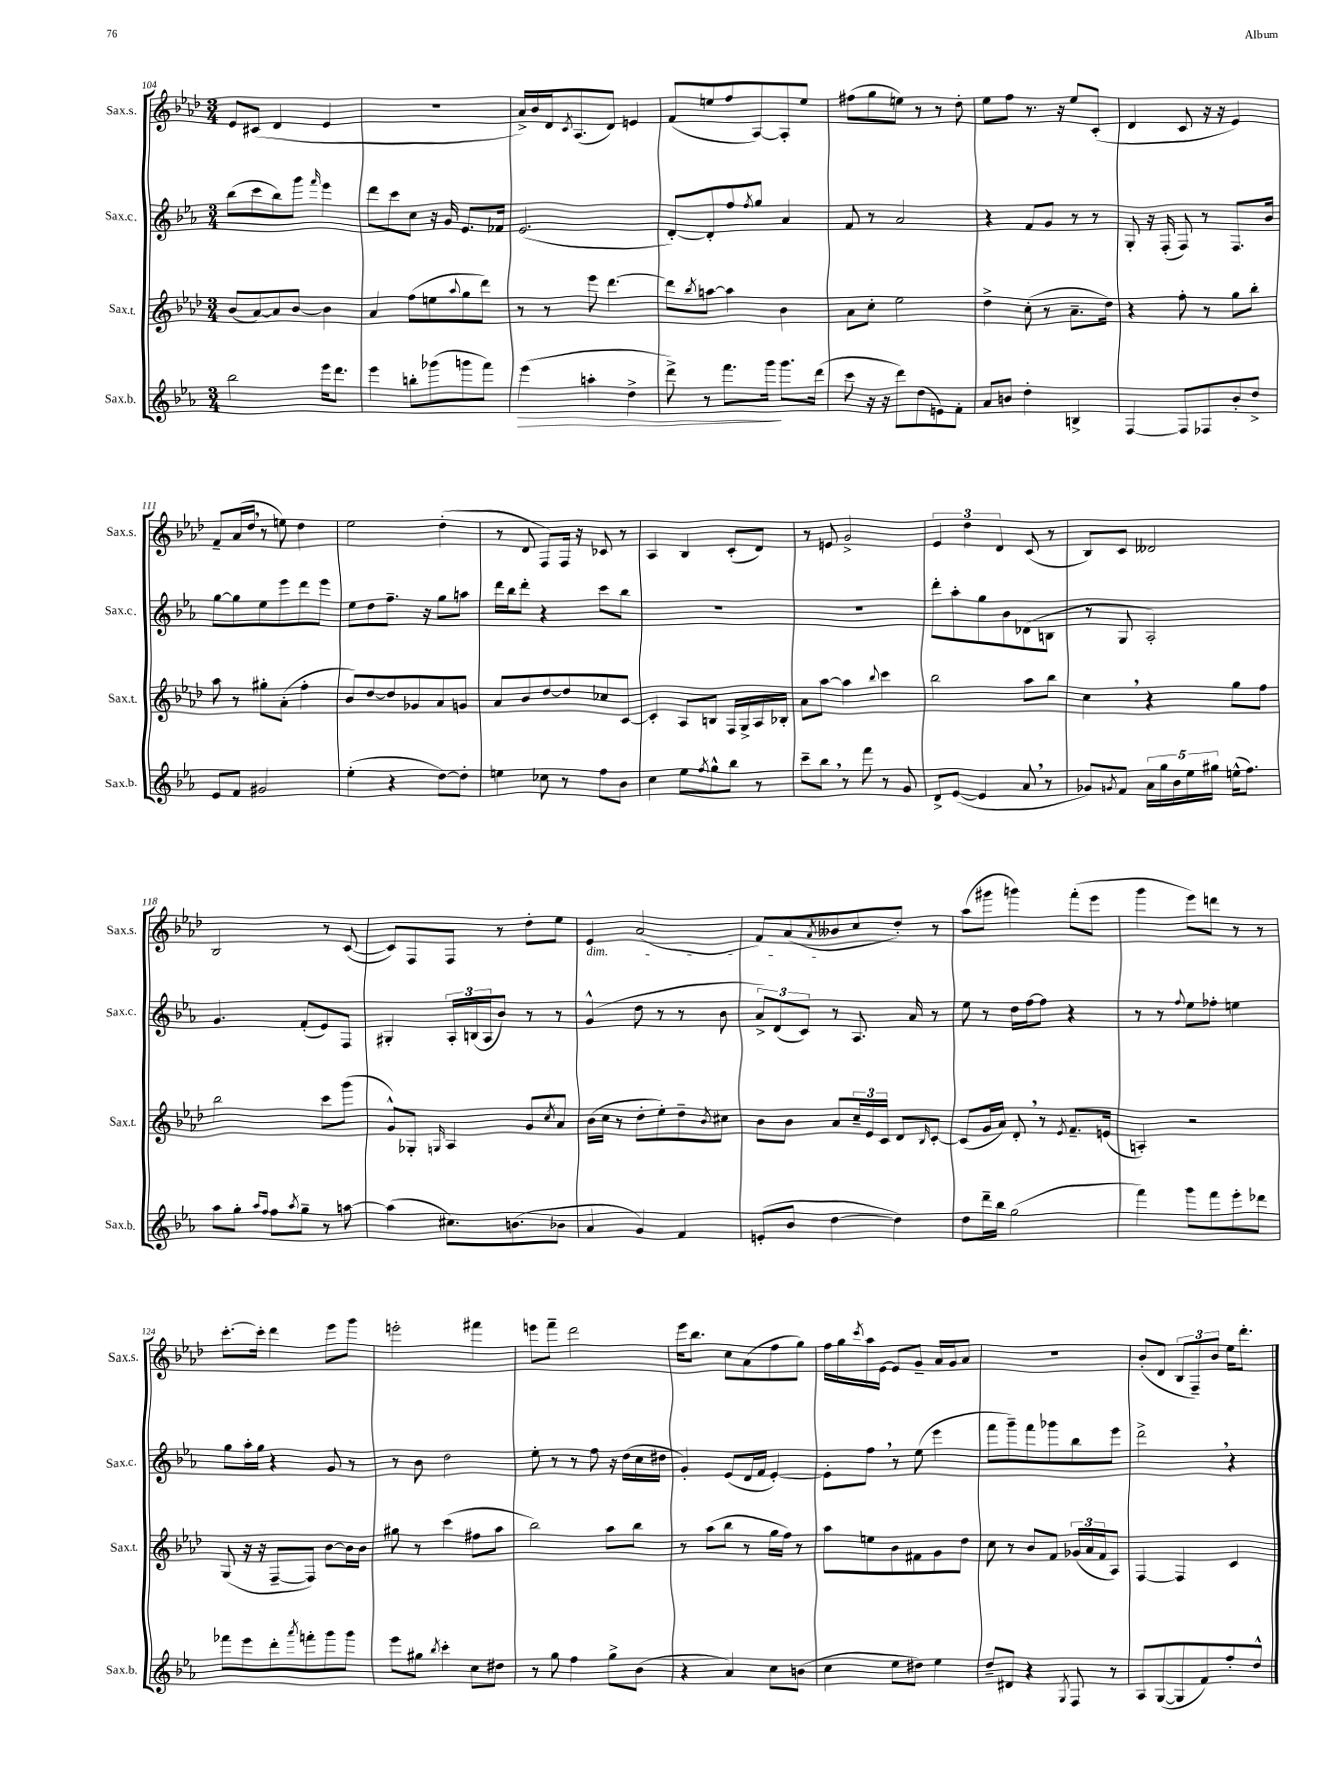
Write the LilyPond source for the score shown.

<<
\new StaffGroup <<
\new Staff = "s0" \with { instrumentName = "Sax.s." shortInstrumentName = "Sax.s." } {
    \clef treble \key aes \major \numericTimeSignature \time 3/4
    ees'8 cis'8( des'4 ees'4 |
    R2. |
    aes'16->) bes'16 des'16 \acciaccatura { c'8 } aes8.( des'8) e'4 |
    f'8( e''8 f''8 aes8~) aes8-. e''8 |
    fis''8( g''8 e''8) r8 r8 des''8-. |
    ees''8 f''8 r8. r16 ees''8 c'8-.( |
    des'4 c'8 r16 r16 ees'4) |
    f'8-- aes'16( des''16 \breathe r8 e''8) des''4 |
    ees''2 des''4-.( |
    r8 des'8 f8) f16 r16 ces'8 r8 |
    aes4 bes4 c'8-.( des'8) |
    r8 e'8 g'2-> |
    \tuplet 3/2 { ees'4 des''4 des'4 } c'8( r8 |
    bes8) c'8 deses'2 |
    bes2 r8 c'8~( |
    c'8) f8 f8 r8 des''8-. ees''8 |
    ees'4\dim aes'2( |
    f'8) aes'8( \acciaccatura { aes'8 } beses'8\! c''8 des''8-.) r8 |
    aes''8( gis'''8 g'''4) f'''8-.( ees'''8 |
    g'''4 ees'''8) d'''8 r8 r8 |
    c'''8.~-. c'''16-. des'''4 ees'''8 g'''8 |
    e'''2-. fis'''4 |
    e'''8 f'''8-- des'''2 |
    ees'''16 bes''8. c''8 aes'8( f''8 g''8) |
    f''16 g''16 \acciaccatura { c'''8 } aes''16 ees'16~ ees'8 g'8-- aes'16 g'16 aes'8 |
    R2. |
    bes'8-.( des'8 \tuplet 3/2 { bes8 f8--) bes'8 } ees''16 des'''8.-. \bar "|." |
}
\new Staff = "s1" \with { instrumentName = "Sax.c." shortInstrumentName = "Sax.c." } {
    \clef treble \key ees \major \numericTimeSignature \time 3/4
    bes''8( c'''8 bes''8) g'''8 \grace { f'''16 } ees'''4 |
    d'''8 c'''8 c''8 r16 g'16 ees'8. fes'16 |
    ees'2.( |
    d'8~-.) d'8-. f''8 \acciaccatura { f''8 } g''8 aes'4 |
    f'8 r8 aes'2 |
    r4 f'8 g'8 r8 r8 |
    g8-. r16 f16-.( f8) r8 f8. bes'16 |
    g''8~ g''8 ees''8 ees'''8 d'''8 ees'''8 |
    ees''8 d''8 f''8.-- r16 g''8 a''8 |
    d'''16 bes''16 d'''8-. r4 c'''8 bes''8 |
    R2. |
    R2. |
    d'''8-. aes''8-. g''8 bes'8 des'8( b8 |
    r8 g8 aes2-.) |
    g'4. f'8-.( ees'8) f8 |
    gis4-. \tuplet 3/2 { aes16-. b16( aes16 } bes'8) r8 r8 |
    g'4-^( d''8 r8 r8 bes'8 |
    \tuplet 3/2 { aes'8->) d'8( c'8) } r8 aes8. aes'16 r8 |
    ees''8 r8 d''16 f''16~ f''8 r4 |
    r8 r8 \appoggiatura { f''8 } ees''8 fes''8-. e''4 |
    g''8 aes''16-. g''16 r4 g'8 r8 |
    r8 bes'8 d''2 |
    ees''8-. r8 r8 f''8 r16 d''16( c''16 dis''16 |
    g'4-.) ees'8( d'16 f'16 ees'4~-.) |
    ees'8-. f''8 \breathe r8 ees''8( ees'''4 |
    f'''8 g'''8--) f'''8 ges'''8 bes''8 ees'''8 |
    d'''2-> \breathe r4 \bar "|." |
}
\new Staff = "s2" \with { instrumentName = "Sax.t." shortInstrumentName = "Sax.t." } {
    \clef treble \key aes \major \numericTimeSignature \time 3/4
    bes'8( aes'8~) aes'8 bes'8~ bes'4 |
    aes'4 f''8( e''8 \appoggiatura { aes''8 } g''8 des'''8) |
    r8 r8 ees'''8 des'''4.~ |
    des'''8 \acciaccatura { bes''8 } a''8~ a''4 bes'4 |
    aes'8 c''8-. ees''2 |
    des''4-> c''8-.( r8 aes'8.-- des''16) |
    r4 f''8-. r8 g''8 bes''8-. |
    aes''8 r8 gis''8-. aes'8-.( f''4-. |
    bes'8) des''8~ des''8 ges'8 aes'8 g'8 |
    aes'8 bes'8 des''8~ des''8 ces''8 c'8~ |
    c'4-. aes8 b8 f16 g16-> aes16 bes16-. |
    aes'8 aes''8~ aes''4 \appoggiatura { bes''8 } c'''4 |
    bes''2 aes''8 bes''8 |
    c''4 \breathe r4 g''8 f''8 |
    bes''2 c'''8 g'''8( |
    g'8-^) ges8-. \grace { g16 } aes4 g'8 \acciaccatura { c''8 } aes'8 |
    bes'16( c''16 r8 des''8-. ees''8-.) des''8-- \acciaccatura { bes'8 } cis''8 |
    bes'8 bes'8 aes'8 \tuplet 3/2 { c''16-- ees'16 c'16 } des'8 \grace { bes16 } c'8~-. |
    c'8( g'16 aes'16) des'8-. \breathe r8 \acciaccatura { ees'8 } f'8.-- e'16( |
    a4-.) r2 |
    g8( r16 r16 f8~-- f8) bes'8~ bes'16 bes'16 |
    gis''8 r8 c'''4( fis''8 aes''8 |
    bes''2) aes''8 bes''8 |
    r8 aes''8( bes''8 r8 g''16 f''16) r8 |
    aes''8 e''8 bes'8 fis'8 g'8 des''8 |
    c''8 r8 bes'8 f'8 \tuplet 3/2 { ges'16( aes'16 f'16 } aes8) |
    f4~ f4 c'4 \bar "|." |
}
\new Staff = "s3" \with { instrumentName = "Sax.b." shortInstrumentName = "Sax.b." } {
    \clef treble \key ees \major \numericTimeSignature \time 3/4
    bes''2 ees'''16 d'''8. |
    ees'''4 b''8-. ges'''8( g'''8 f'''8) |
    ees'''4\>( a''4-. d''4-> |
    d'''8->) r8 f'''8. g'''16\! g'''8. d'''16( |
    c'''8 r16 r16 d'''8) d''8( e'8) f'8-. |
    aes'8 b'8 d''4-. b4-> |
    f4~ f8 fes8 bes'8-. d''8-> |
    ees'8 f'8 gis'2 |
    ees''4-.( r4 d''8~) d''8-. |
    e''4 ces''8 r8 f''8 bes'8 |
    c''4 ees''8 \acciaccatura { f''8 } g''8-^ bes''8 r8 |
    c'''8-- bes''8 \breathe r8 f'''8 r8 g'8 |
    d'8-> ees'8~( ees'4 aes'8 \breathe r8 |
    ges'8) \acciaccatura { g'8 } f'8 \tuplet 5/4 { aes'16 g''16 bes'16 ees''16 gis''16 } e''16-^( f''8.) |
    aes''8 g''8-. \grace { aes''16 f''16 } f''8 \acciaccatura { aes''8 } g''8-- r8 a''8~ |
    a''4( cis''8.) b'8.( bes'8 |
    aes'4 g'4) f'4 |
    e'8-.( bes'8 d''4~ d''4) |
    d''8 d'''16-- bes''16 g''2( |
    f'''4) g'''8 f'''8 ees'''8-. des'''8 |
    fes'''8 ees'''8 d'''8-. \acciaccatura { aes'''8 } f'''8-. g'''8 g'''8 |
    ees'''8 gis''8 \acciaccatura { bes''8 } c'''4-. c''8 dis''8 |
    r8 g''8 f''4 g''8-> bes'8( |
    r4 aes'4) c''8 b'8( |
    c''4 ees''8 dis''8) ees''4 |
    d''8-- dis'8 r4 \acciaccatura { g8 } f8 r8 |
    aes8 g8~( g8 f'8) f''8-. d''8-^ \bar "|." |
}
>>
>>
\layout { \context { \Score currentBarNumber = #104 } }
